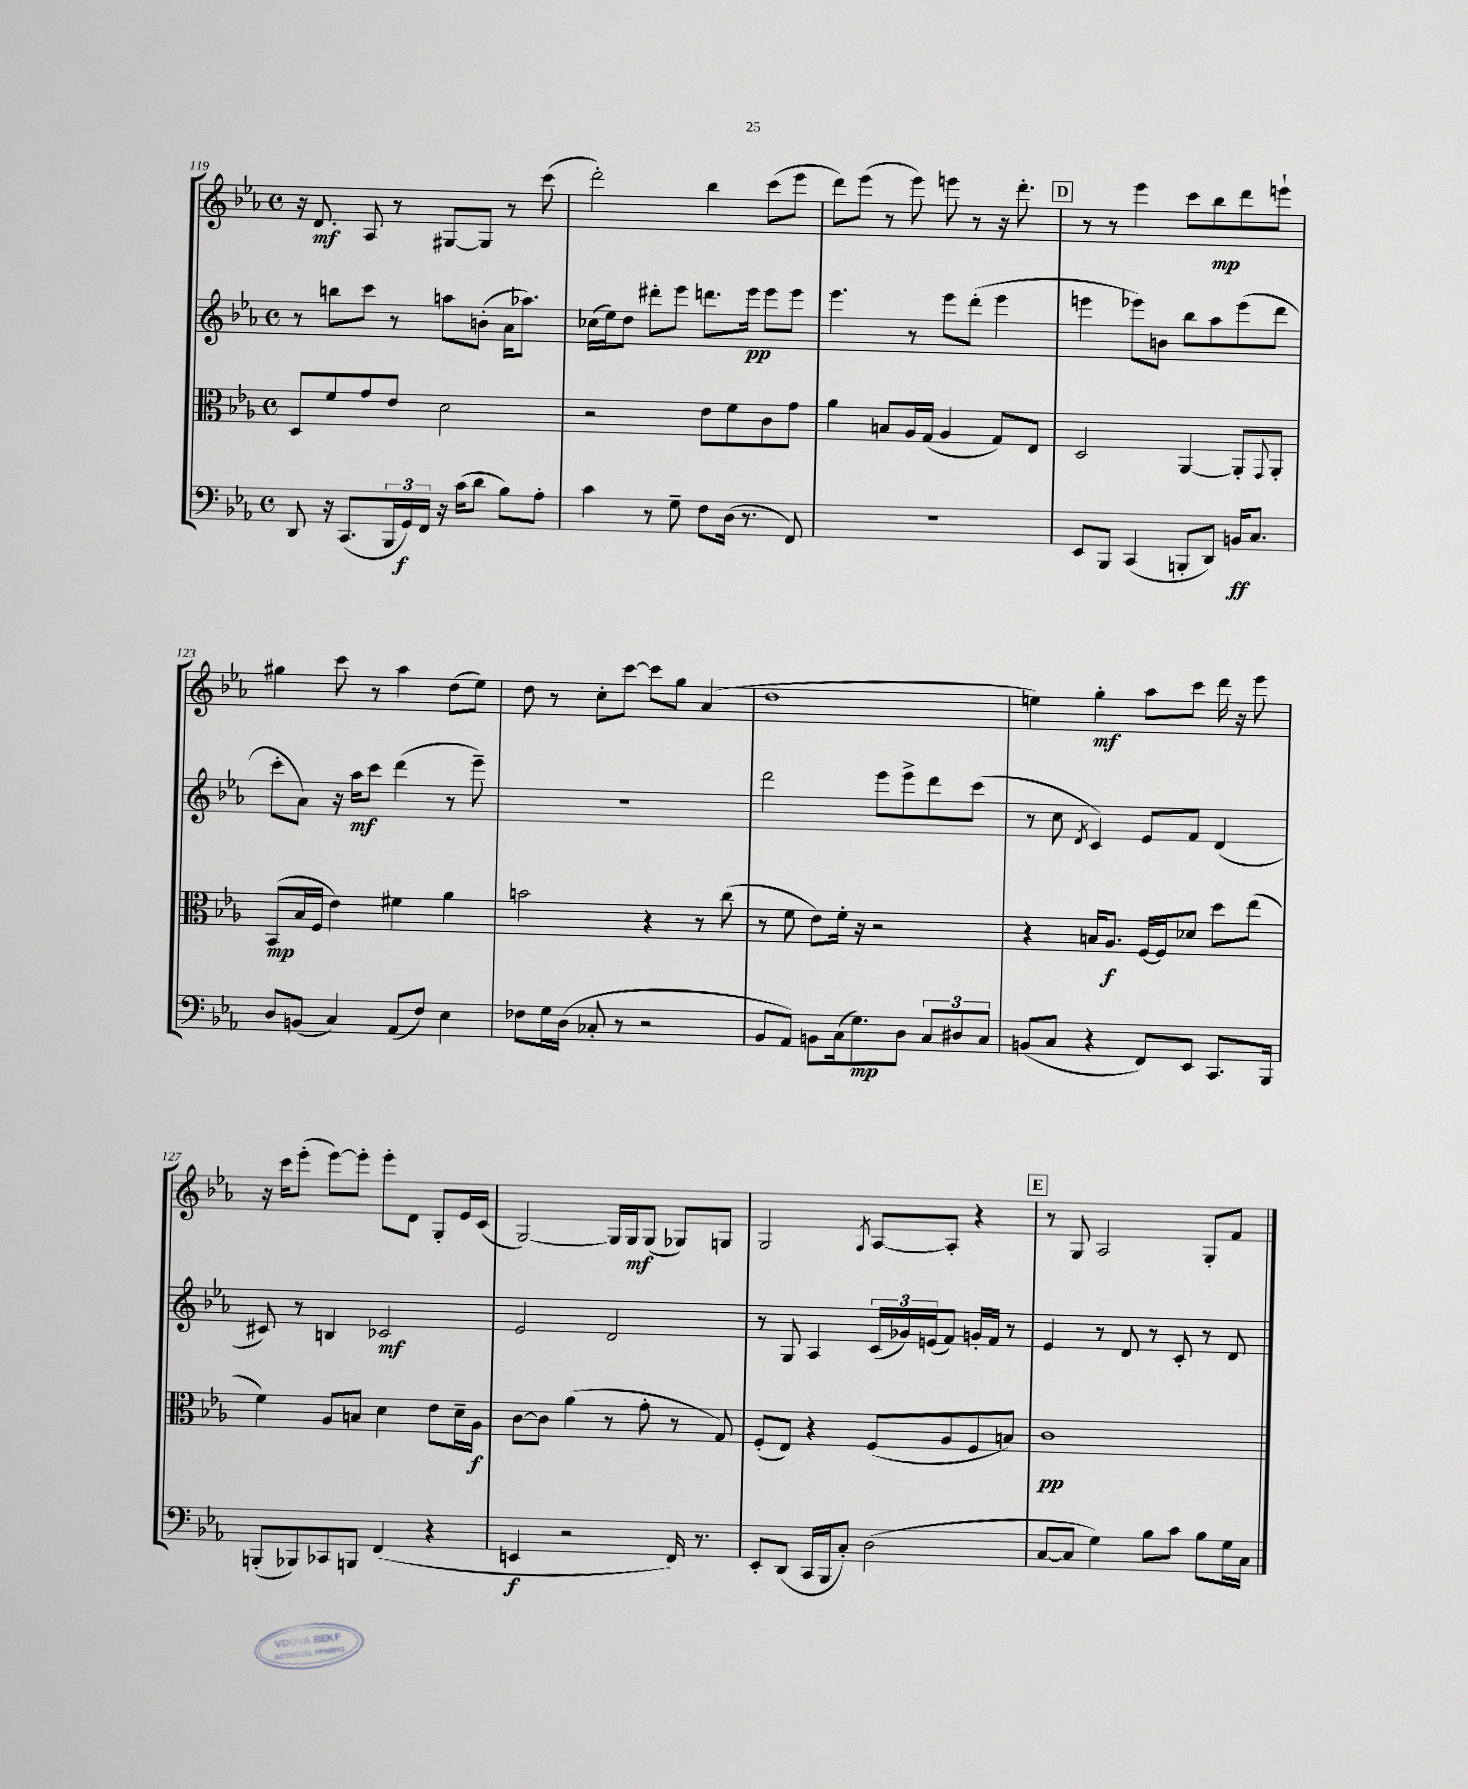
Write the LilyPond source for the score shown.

<<
\new StaffGroup <<
\new Staff = "s0" {
    \clef treble \key ees \major \defaultTimeSignature \time 4/4
    r16 d'8.\mf aes8 r8 gis8~ gis8 r8 c'''8( |
    d'''2-.) bes''4 c'''8( ees'''8 |
    d'''8) ees'''8( r8 ees'''8) e'''8 r8 r16 d'''8.-. |
    \mark \markup { \box "D" } r8 r8 ees'''4 c'''8 bes''8\mp d'''8 e'''8-! |
    gis''4 c'''8 r8 aes''4 d''8( ees''8) |
    d''8 r8 c''8-. c'''8~ c'''8 g''8 aes'4( |
    d''1 |
    e''4) g''4-.\mf aes''8 c'''8 d'''16 r16 ees'''8 |
    r16 c'''16 ees'''8-.( ees'''8~) ees'''8-. ees'''8-. d'8 g8-. ees'16 c'16( |
    g2~) g16 g16\mf g8( ges8) g8 |
    g2 \acciaccatura { g8 } aes8~ aes8-. r4 |
    \mark \markup { \box "E" } r8 g8 aes2 g8-. f'8 \bar "|." |
}
\new Staff = "s1" {
    \clef treble \key ees \major \defaultTimeSignature \time 4/4
    r8 b''8 c'''8 r8 a''8 b'8-.( aes'16 aes''8.) |
    ces''16( ees''16) d''8 dis'''8-. ees'''8 d'''8. ees'''16\pp ees'''8 ees'''8 |
    ees'''4. r8 ees'''8 d'''8-.( ees'''4 |
    \mark \markup { \box "D" } e'''4 ees'''8) b'8 bes''8 aes''8 ees'''8( d'''8 |
    c'''8-. aes'8) r16 aes''16\mf c'''8 d'''4( r8 ees'''8--) |
    R1 |
    d'''2 ees'''8 ees'''8-> d'''8 c'''8( |
    r8 c''8 \acciaccatura { d'8 } c'4) ees'8 f'8 d'4( |
    cis'8) r8 b4 ces'2\mf |
    ees'2 d'2 |
    r8 g8 aes4 \tuplet 3/2 { c'16( ges'16) e'16( } f'8) g'16-. f'16 r8 |
    \mark \markup { \box "E" } ees'4 r8 d'8 r8 c'8-. r8 d'8 \bar "|." |
}
\new Staff = "s2" {
    \clef alto \key ees \major \defaultTimeSignature \time 4/4
    d8 f'8 g'8 ees'8 d'2 |
    r2 ees'8 f'8 c'8 g'8 |
    aes'4 b8 aes16 g16( aes4 g8) ees8 |
    \mark \markup { \box "D" } d2 aes,4~ aes,8-. \appoggiatura { g,8 } aes,8-. |
    bes,8\mp( bes16 f16 ees'4) fis'4 aes'4 |
    b'2 r4 r8 c''8( |
    r8 f'8 ees'8) f'16-. r16 r2 |
    r4 b16 aes8.\f f16~ f16 des'8 d''8 ees''8( |
    f'4) aes8 b8 d'4 ees'8 d'16-- aes16\f |
    c'8~ c'8 aes'4( r8 g'8-. r8 g8) |
    f8-.( ees8) r4 f8( aes8 f8 b8) |
    \mark \markup { \box "E" } c'1\pp \bar "|." |
}
\new Staff = "s3" {
    \clef bass \key ees \major \defaultTimeSignature \time 4/4
    d,8 r16 c,8.( \tuplet 3/2 { bes,,16 g,16\f) f,16 } r16 c'16( d'8 bes8) aes8-. |
    c'4 r8 g8-- f8 d16( r8. f,8) |
    R1 |
    \mark \markup { \box "D" } ees,8 bes,,8 c,4( b,,8-. d,8) b,16\ff c8. |
    d8 b,8( c4) aes,8( f8) ees4 |
    fes8 g16 d16( ces8-. r8 r2 |
    bes,8 aes,8) b,8 c16( g8.\mp) d8 \tuplet 3/2 { c8 dis8 c8 } |
    b,8( c8 r4 f,8) ees,8 c,8. bes,,16 |
    b,,8-.( bes,,8) ces,8 b,,8 f,4( r4 |
    e,4\f r2 f,16) r8. |
    ees,8-. d,8( c,16 bes,,16 c8-.) d2( |
    \mark \markup { \box "E" } c8~ c8 g4) bes8 c'8 bes8 g16 c16 \bar "|." |
}
>>
>>
\layout { \context { \Score currentBarNumber = #119 } }
